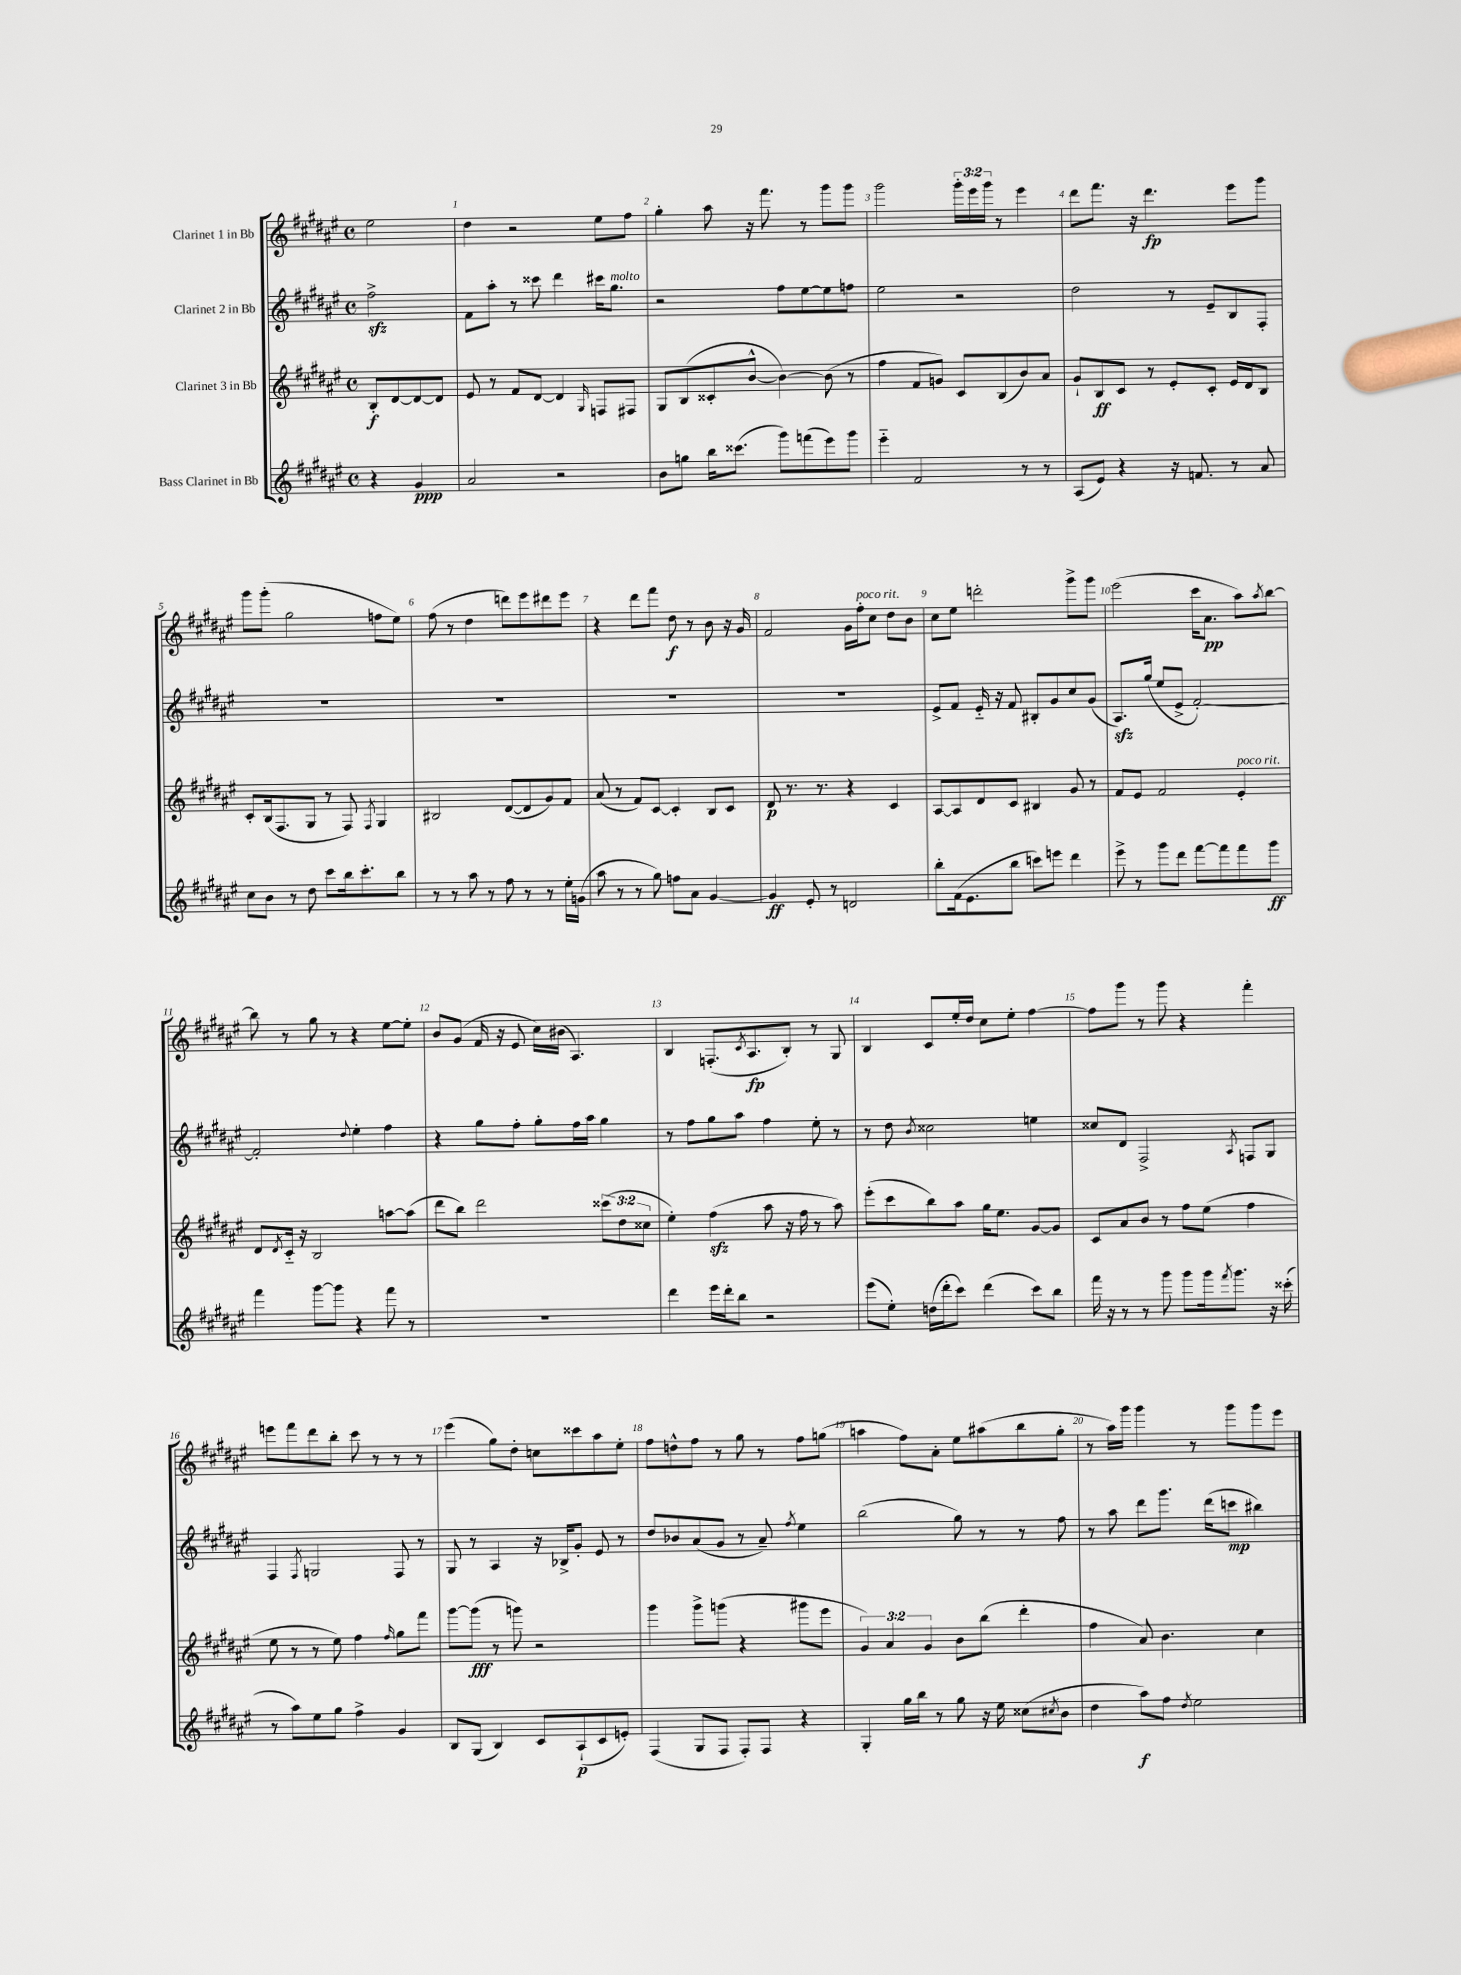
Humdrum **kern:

**kern	**dynam	**kern	**dynam	**kern	**dynam	**kern	**dynam
*part4	*part4	*part3	*part3	*part2	*part2	*part1	*part1
*staff4	*staff4	*staff3	*staff3	*staff2	*staff2	*staff1	*staff1
*I"Bass Clarinet in Bb	*	*I"Clarinet 3 in Bb	*	*I"Clarinet 2 in Bb	*	*I"Clarinet 1 in Bb	*
*clefG2	*	*clefG2	*	*clefG2	*	*clefG2	*
*k[f#c#g#d#a#e#]	*	*k[f#c#g#d#a#e#]	*	*k[f#c#g#d#a#e#]	*	*k[f#c#g#d#a#e#]	*
*M4/4	*	*M4/4	*	*M4/4	*	*M4/4	*
*met(c)	*	*met(c)	*	*met(c)	*	*met(c)	*
=	=	=	=	=	=	=	=
4r	.	8B'/L	f	2ff#zz^\	.	2ee#\	.
.	.	[8d#/	.	.	.	.	.
4g#/	ppp	8d#/_	.	.	.	.	.
.	.	8d#/J]	.	.	.	.	.
=1	=1	=1	=1	=1	=1	=1	=1
2a#/	.	8e#/	.	8f#\L	.	4dd#\	.
.	.	8r	.	8aa#'\J	.	.	.
.	.	8f#/L	.	8r	.	2r	.
.	.	[8d#/J	.	8ccc##X\	.	.	.
2r	.	4d#/]	.	4ddd#\	.	.	.
.	.	16qqG#/	.	.	.	.	.
.	.	8Fn/L	.	16ccc#X\KL	.	8ee#\L	.
!	!	!	!	!LO:TX:a:i:t=molto	!	!	!
.	.	.	.	8.gg#\J	.	.	.
.	.	8F#X/J	.	.	.	8ff#\J	.
=2	=2	=2	=2	=2	=2	=2	=2
8b\L	.	8G#/L	.	2r	.	4gg#'\	.
8ggn\J	.	(8B/	.	.	.	.	.
16bb\KL	.	8c##X'/	.	.	.	8aa#\	.
(8.ccc##X\J	.	.	.	.	.	.	.
.	.	[8b^^/J	.	.	.	16r	.
.	.	.	.	.	.	8.fff#\	.
8ggg#\L)	.	4b\_)	.	8ff#\L	.	.	.
(8fffn\	.	.	.	[8ee#\	.	8r	.
8eee#\)	.	(8b\]	.	8ee#\]	.	8ggg#\L	.
8ggg#\J	.	8r	.	8ffn\J	.	8ggg#\J	.
=3	=3	=3	=3	=3	=3	=3	=3
4eee#\	.	4ff#\	.	2ee#\	.	2ggg#\	.
2f#/	.	8f#/L	.	.	.	.	.
.	.	8gn/J)	.	.	.	.	.
.	.	8c#/L	.	2r	.	24ggg#'\LL	.
.	.	.	.	.	.	24eee#\	.
.	.	.	.	.	.	24ggg#\JJ	.
.	.	(8B/	.	.	.	8r	.
8r	.	8b/)	.	.	.	4eee#\	.
8r	.	8a#/J	.	.	.	.	.
=4	=4	=4	=4	=4	=4	=4	=4
(8A#/L	.	8g#`/L	.	2dd#\	.	8ddd#\L	.
8e#/J)	.	8B/	ff	.	.	8.fff#\J	.
4r	.	8c#/J	.	.	.	.	.
.	.	.	.	.	.	16r	.
.	.	8r	.	.	.	4.ddd#\	fp
16r	.	8e#'/L	.	8r	.	.	.
8.fn/	.	.	.	.	.	.	.
.	.	8c#'/J	.	8e#~/L	.	.	.
8r	.	16e#/LL	.	8B/	.	8eee#\L	.
.	.	16d#/J	.	.	.	.	.
8a#/	.	8B/J	.	8F#'/J	.	8ggg#\J	.
!!LO:LB:g=z
=5	=5	=5	=5	=5	=5	=5	=5
8cc#\L	.	8c#'/L	.	1r	.	8ggg#\L	.
8b\J	.	(16B/k	.	.	.	(8ggg#'\J	.
.	.	8.F#/	.	.	.	.	.
8r	.	.	.	.	.	2gg#\	.
8dd#\	.	8G#/J	.	.	.	.	.
8ccc#\L	.	8r	.	.	.	.	.
16bb\k	.	8F#/)	.	.	.	.	.
8.ccc#'\	.	.	.	.	.	.	.
.	.	8qF#/	.	.	.	.	.
.	.	4G#/	.	.	.	8ffn\L	.
8bb\J	.	.	.	.	.	8ee#\J)	.
=6	=6	=6	=6	=6	=6	=6	=6
8r	.	2B#X/	.	1r	.	(8ff#\	.
8r	.	.	.	.	.	8r	.
8aa#\	.	.	.	.	.	4dd#\	.
8r	.	.	.	.	.	.	.
8ff#\	.	([8d#/L	.	.	.	8dddn\L)	.
8r	.	8d#/]	.	.	.	8eee#\	.
8r	.	8g#/)	.	.	.	8ddd#X\	.
16ee#'\LL	.	8f#/J	.	.	.	8eee#\J	.
(16gn\JJ	.	.	.	.	.	.	.
=7	=7	=7	=7	=7	=7	=7	=7
8aa#\	.	(8a#/	.	1r	.	4r	.
8r	.	8r	.	.	.	.	.
8r	.	8f#/L)	.	.	.	8ddd#\L	.
8gg#\)	.	[8c#/J	.	.	.	8fff#\J	.
8ffn\L	.	4c#'/]	.	.	.	8dd#\	f
8a#\J	.	.	.	.	.	8r	.
[4g#/	.	8B/L	.	.	.	8b\	.
.	.	8c#/J	.	.	.	16r	.
.	.	.	.	.	.	16g#/	.
=8	=8	=8	=8	=8	=8	=8	=8
4g#/]	ff	8d#/	p	1r	.	2f#/	.
.	.	8.r	.	.	.	.	.
8e#'/	.	.	.	.	.	.	.
.	.	8.r	.	.	.	.	.
8r	.	.	.	.	.	.	.
2dn/	.	4r	.	.	.	16g#\LL	.
!	!	!	!	!	!	!LO:TX:a:i:t=poco rit.	!
.	.	.	.	.	.	16ff#'\J	.
.	.	.	.	.	.	8cc#\J	.
.	.	4c#/	.	.	.	8dd#\L	.
.	.	.	.	.	.	8b\J	.
=9	=9	=9	=9	=9	=9	=9	=9
8bb'\L	.	[8A#/L	.	8e#^/L	.	8cc#\L	.
(16f#\k	.	8A#/]	.	8f#/J	.	8ee#\J	.
8.e#\	.	.	.	.	.	.	.
.	.	8d#/	.	16e#/	.	2dddn'\	.
.	.	.	.	16r	.	.	.
8bb\J	.	8c#/J	.	8f#/	.	.	.
8cccn\L)	.	4B#X/	.	8B#X'/L	.	.	.
8eeen\J	.	.	.	8g#/	.	.	.
4ddd#\	.	8g#/	.	8cc#/	.	8ggg#^\L	.
.	.	8r	.	(8g#/J	.	8ggg#\J	.
=10	=10	=10	=10	=10	=10	=10	=10
8eee#^\	.	8f#/L	.	8.A#zz/L)	.	(2eee#\	.
8r	.	8e#/J	.	.	.	.	.
.	.	.	.	(16gg#/Jk	.	.	.
8ggg#\L	.	2f#/	.	8ee#/L	.	.	.
8ddd#\J	.	.	.	8e#^/J	.	.	.
[8fff#\L	.	.	.	[2f#'/)	.	16ccc#\KL	.
.	.	.	.	.	.	8.a#\J	pp
8fff#\]	.	.	.	.	.	.	.
!	!	!LO:TX:a:i:t=poco rit.	!	!	!	!	!
8fff#\	.	4e#'/	.	.	.	8aa#\L)	.
.	.	.	.	.	.	8qaa#/	.
8ggg#\J	ff	.	.	.	.	[8bb\J	.
!!LO:LB:g=z
=11	=11	=11	=11	=11	=11	=11	=11
4fff#\	.	8d#/L	.	2f#'/]	.	8bb\]	.
.	.	8qd#/	.	.	.	.	.
.	.	16c#/Jk	.	.	.	8r	.
.	.	16r	.	.	.	.	.
[8ggg#\L	.	2B/	.	.	.	8gg#\	.
8ggg#\J]	.	.	.	.	.	8r	.
.	.	.	.	8qqdd#/	.	.	.
4r	.	.	.	4ee#'\	.	4r	.
8fff#\	.	[8aan\L	.	4ff#\	.	[8ee#\L	.
8r	.	(8aa\J]	.	.	.	8ee#'\J]	.
=12	=12	=12	=12	=12	=12	=12	=12
1r	.	8ddd#\L	.	4r	.	8b/L	.
.	.	8bb\J)	.	.	.	(8g#/J	.
.	.	2ddd#\	.	8gg#\L	.	16f#/	.
.	.	.	.	.	.	16r	.
.	.	.	.	8ff#'\J	.	8e#/	.
.	.	.	.	8gg#'\L	.	16cc#\LL)	.
.	.	.	.	.	.	(16b#X\JJ	.
.	.	.	.	16ff#\L	.	4.A#/)	.
.	.	.	.	16aa#\JJ	.	.	.
.	.	(12ccc##X\L	.	4gg#\	.	.	.
.	.	12dd#\	.	.	.	.	.
.	.	12cc##X\J	.	.	.	.	.
=13	=13	=13	=13	=13	=13	=13	=13
4ddd#\	.	4ee#'\)	.	8r	.	4B/	.
.	.	.	.	8ff#\L	.	.	.
16eee#\LL	.	(4ff#zz\	.	8gg#\	.	(8.Fn'/L	.
16ddd#'\J	.	.	.	.	.	.	.
8bb\J	.	.	.	8aa#\J	.	.	.
.	.	.	.	.	.	8qc#/	.
.	.	.	.	.	.	8.A#/	fp
2r	.	8aa#\	.	4ff#\	.	.	.
.	.	16r	.	.	.	8B'/J)	.
.	.	16ff#\	.	.	.	.	.
.	.	8r	.	8ee#'\	.	8r	.
.	.	8aa#\)	.	8r	.	8G#/	.
=14	=14	=14	=14	=14	=14	=14	=14
(8eee#\L	.	(8eee#'\L	.	8r	.	4B/	.
8ee#'\J)	.	8ccc#\	.	8dd#\	.	.	.
.	.	.	.	8qb/	.	.	.
(16ddn\LL	.	8bb\)	.	2cc##X\	.	8c#/L	.
16ddd#'\J	.	.	.	.	.	.	.
8ccc#\J)	.	8aa#\J	.	.	.	16ee#'/L	.
.	.	.	.	.	.	16dd#/JJ	.
(4ddd#\	.	16gg#\KL	.	.	.	8cc#\L	.
.	.	8.ee#\J	.	.	.	.	.
.	.	.	.	.	.	8ee#'\J	.
8ccc#\L)	.	[8g#/L	.	4een\	.	[4ff#\	.
8bb\J	.	8g#/J]	.	.	.	.	.
=15	=15	=15	=15	=15	=15	=15	=15
16fff#\	.	8c#/L	.	8cc##X/L	.	8ff#\L]	.
16r	.	.	.	.	.	.	.
8r	.	8a#/	.	8d#/J	.	8ggg#\J	.
8r	.	8b/J	.	2F#^/	.	8r	.
8ggg#\	.	8r	.	.	.	8ggg#\	.
8ggg#\L	.	8ff#\L	.	.	.	4r	.
16ggg#\k	.	(8ee#\J	.	.	.	.	.
8qfff#/	.	.	.	.	.	.	.
8.ggg#\J	.	.	.	.	.	.	.
.	.	.	.	8qA#/	.	.	.
.	.	4ff#\	.	8Fn/L	.	4fff#'\	.
16r	.	.	.	8G#/J	.	.	.
(16ccc##X'\	.	.	.	.	.	.	.
!!LO:LB:g=z
=16	=16	=16	=16	=16	=16	=16	=16
8r	.	8ee#\	.	4F#/	.	8eeen\L	.
8aa#\L)	.	8r	.	.	.	8fff#\	.
.	.	.	.	8qF#/	.	.	.
8ee#\	.	8r	.	2Gn/	.	8ddd#\	.
8gg#\J	.	8ee#\)	.	.	.	8bb'\J	.
4ff#^\	.	4ff#\	.	.	.	8ccc#\	.
.	.	.	.	.	.	8r	.
.	.	16qqff#/	.	.	.	.	.
4g#/	.	8gg#\L	.	8F#/	.	8r	.
.	.	8fff#\J	.	8r	.	8r	.
=17	=17	=17	=17	=17	=17	=17	=17
8B/L	.	[8ggg#\L	.	8G#/	.	(4eee#\	.
(8G#/J	.	(8ggg#\J]	fff	8r	.	.	.
4B/)	.	8r	.	4A#/	.	8gg#\L)	.
.	.	8gggn\)	.	.	.	8dd#'\J	.
8c#/L	.	2r	.	16r	.	8ccn\L	.
.	.	.	.	16B-X^/KL	.	.	.
(8A#`/	p	.	.	8g#'/J	.	8ccc##X\	.
8c#/	.	.	.	8e#/	.	8aa#\	.
8en'/J)	.	.	.	8r	.	8ee#'\J	.
=18	=18	=18	=18	=18	=18	=18	=18
(4F#/	.	4ggg#\	.	8dd#/L	.	8ff#\L	.
.	.	.	.	8b-X/	.	8ddn^^\	.
8G#/L	.	8ggg#^\L	.	(8a#/	.	8ff#\J	.
8F#/J	.	(8gggn\J	.	8g#/J	.	8r	.
8F#'/L)	.	4r	.	8r	.	8gg#\	.
8F#/J	.	.	.	8a#~/)	.	8r	.
.	.	.	.	8qff#/	.	.	.
4r	.	8ggg#X\L	.	4ee#\	.	8ff#\L	.
.	.	8eee#\J	.	.	.	(8ggn\J	.
=19	=19	=19	=19	=19	=19	=19	=19
4G#'/	.	6g#/)	.	(2bb\	.	4aan\	.
.	.	6a#/	.	.	.	.	.
16gg#\LL	.	.	.	.	.	8ff#\L)	.
16bb\JJ	.	.	.	.	.	.	.
.	.	6g#/	.	.	.	.	.
8r	.	.	.	.	.	8a#'\J	.
8gg#\	.	8b\L	.	8gg#\)	.	8ee#\L	.
16r	.	(8bb\J	.	8r	.	(8aa#X\	.
16ee#\	.	.	.	.	.	.	.
(8cc##X\L	.	4ddd#'\	.	8r	.	8bb\	.
8qcc#X/	.	.	.	.	.	.	.
8b\J	.	.	.	8ff#\	.	8gg#'\J	.
=20	=20	=20	=20	=20	=20	=20	=20
4dd#\	.	4ff#\	.	8r	.	8r	.
.	.	.	.	8aa#\	.	16aa#\LL)	.
.	.	.	.	.	.	16ggg#\JJ	.
8aa#\L)	f	8a#/)	.	8ddd#\L	.	4ggg#\	.
8ff#\J	.	4.b\	.	8.ggg#\J	.	.	.
8qdd#/	.	.	.	.	.	.	.
2ee#\	.	.	.	.	.	8r	.
.	.	.	.	(16ddd#\KL	.	.	.
.	.	.	.	8cccn\J	mp	8ggg#\L	.
.	.	4cc#\	.	4bb#X\)	.	8ggg#\	.
.	.	.	.	.	.	8eee#\J	.
==	==	==	==	==	==	==	==
*-	*-	*-	*-	*-	*-	*-	*-
